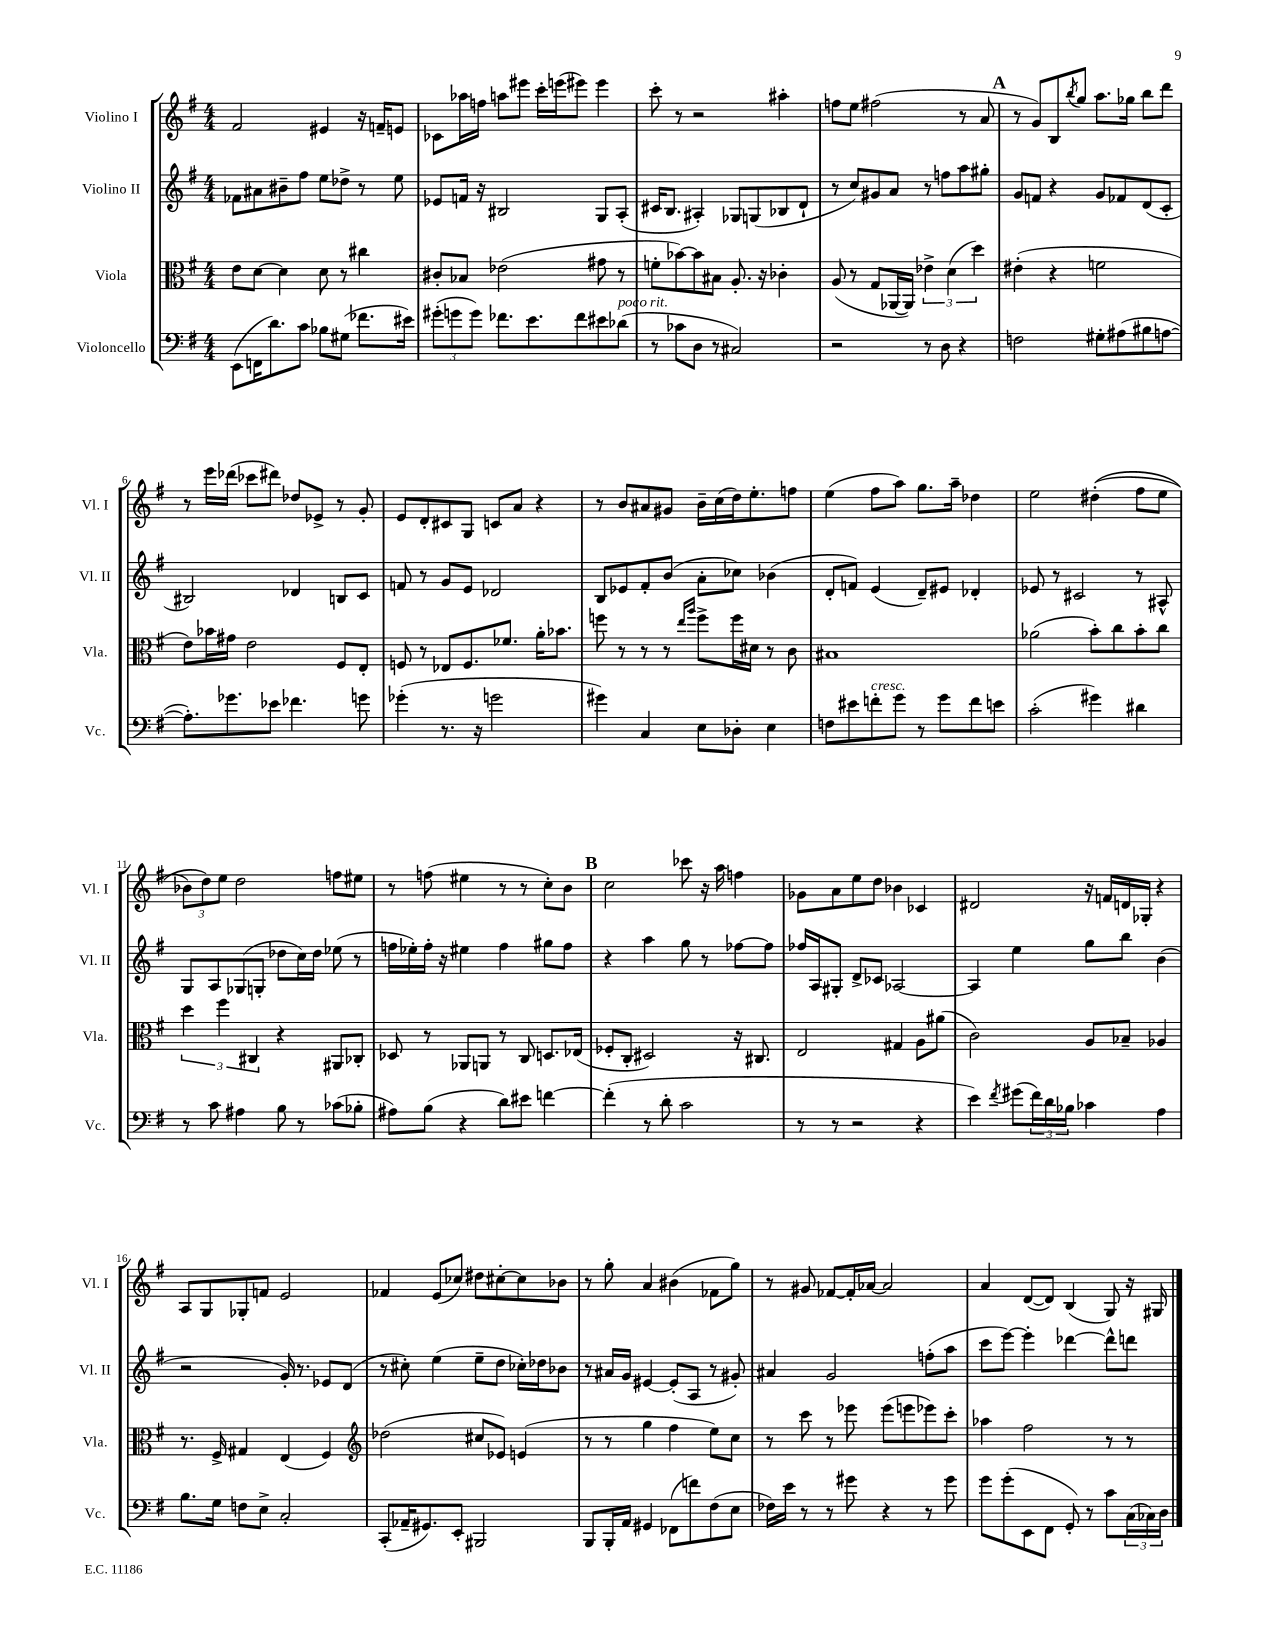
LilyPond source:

<<
\new StaffGroup <<
\new Staff = "s0" \with { instrumentName = "Violino I" shortInstrumentName = "Vl. I" } {
    \clef treble \key g \major \numericTimeSignature \time 4/4
    fis'2 eis'4 r16 f'16-- e'8 |
    ces'8 aes''16 f''16 a''8 eis'''8 c'''16-. e'''16( eis'''8) eis'''4 |
    c'''8-. r8 r2 ais''4-. |
    f''8 e''8 fis''2( r8 a'8 |
    \mark \markup { \bold "A" } r8 g'8) b8 \acciaccatura { b''8 } g''8 a''8. ges''16 b''8 d'''8 |
    r8 e'''16 des'''16( ces'''8 dis'''8) des''8 ees'8-> r8 g'8-. |
    e'8 d'8-. cis'8 g8 c'8 a'8 r4 |
    r8 b'8 ais'8 gis'8 b'16-- c''16( d''16) e''8.-. f''8 |
    e''4( fis''8 a''8) g''8. a''16-- des''4 |
    e''2 dis''4-.(\( fis''8 e''8 |
    \tuplet 3/2 { bes'8) d''8\) e''8 } d''2 f''8 eis''8 |
    r8 f''8( eis''4 r8 r8 c''8-.) b'8 |
    \mark \markup { \bold "B" } c''2 ces'''8 r16 a''16 f''4 |
    ges'8 a'8 e''8 d''8 bes'4 ces'4 |
    dis'2 r16 f'16 d'16 ges16-. r4 |
    a8 g8 ges8-. f'8 e'2 |
    fes'4 e'8( ces''8) dis''8 cis''8~-. cis''8 bes'8 |
    r8 g''8-. a'4 bis'4( fes'8 g''8) |
    r8 gis'8 fes'8~ fes'16-. aes'16~ aes'2 |
    a'4 d'8~( d'8) b4( g8) r16 gis16 \bar "|." |
}
\new Staff = "s1" \with { instrumentName = "Violino II" shortInstrumentName = "Vl. II" } {
    \clef treble \key g \major \numericTimeSignature \time 4/4
    fes'8 ais'8 bis'8-- fis''8 e''8 des''8-> r8 e''8 |
    ees'8 f'16 r16 bis2 g8 a8-.( |
    cis'16 b8. ais4-.) ges8 g8( bes8 d'8-! |
    r8 c''8) gis'8 a'8 r8 f''8 a''8 gis''8-. |
    \mark \markup { \bold "A" } g'8 f'8 r4 g'8 fes'8 d'8( c'8-. |
    bis2) des'4 b8 c'8 |
    f'8 r8 g'8 e'8 des'2 |
    b8 ees'8 fis'8-. b'8( a'8-. ces''8) bes'4( |
    d'8-. f'8) e'4( d'8--) eis'8 des'4-. |
    ees'8 r8 cis'2 r8 ais8-^ |
    g8 a8 ges8( g8-. des''8 c''16) des''16 ees''8( r8 |
    f''16 ees''16-.) f''16-. r16 eis''4 f''4 gis''8 f''8 |
    \mark \markup { \bold "B" } r4 a''4 g''8 r8 fes''8~ fes''8 |
    fes''16 a16 gis8-. d'8-> ces'8 aes2~ |
    aes4 e''4 g''8 b''8 b'4( |
    r2 g'16-.) r8. ees'8 d'8( |
    r8 cis''8-.) e''4( e''8-- d''8 ces''16-.) des''16 bes'8 |
    r8 ais'16 g'16 eis'4~ eis'8-.( a8 r8 gis'8-.) |
    ais'4 g'2 f''8-.( a''8 |
    c'''8 e'''8~) e'''4-. des'''4~ des'''8-^ d'''8 \bar "|." |
}
\new Staff = "s2" \with { instrumentName = "Viola" shortInstrumentName = "Vla." } {
    \clef alto \key g \major \numericTimeSignature \time 4/4
    e'8 d'8~ d'4 d'8 r8 cis''4 |
    cis'8-. bes8 ees'2( gis'8 r8 |
    f'8-. bes'8~) bes'8 bis8 a8.-. r16 ces'4-. |
    a8( r8 g8 aes,16~ aes,16) \tuplet 3/2 { ees'4-> d'4( d''4) } |
    \mark \markup { \bold "A" } eis'4-.( r4 f'2 |
    e'8) bes'16 gis'16 e'2 fis8 e8-. |
    f8 r8 ees8 f8. fes'8. a'16-. bes'8. |
    f''8 r8 r8 r8 \grace { e''16 a''16 } f''8-> f''16 dis'16 r8 c'8 |
    bis1 |
    aes'2( b'8-.) c''8 b'8-. c''8 |
    \tuplet 3/2 { d''4 fis''4 cis4 } r4 ais,8 ces8-. |
    des8 r8 aes,8 a,8 r8 c8 d8. ees16( |
    \mark \markup { \bold "B" } fes8-. c8-. dis2) r16 cis8. |
    e2 gis4 a8 ais'8( |
    c'2) a8 bes8-- aes4 |
    r8. fis16-> gis4 e4( fis4) |
    \clef treble des''2( cis''8 ees'8) e'4( |
    r8 r8 g''4 fis''4 e''8) c''8 |
    r8 c'''8 r8 ees'''8 ees'''8( e'''8 ees'''8) c'''8-. |
    aes''4 fis''2 r8 r8 \bar "|." |
}
\new Staff = "s3" \with { instrumentName = "Violoncello" shortInstrumentName = "Vc." } {
    \clef bass \key g \major \numericTimeSignature \time 4/4
    e,8( f,16 d'8.) c'8 bes8 gis8( fes'8. eis'16) |
    \tuplet 3/2 { gis'8-.( g'8 g'8) } fes'8. e'8. fes'8 eis'8 des'8^\markup { \italic "poco rit." }( |
    r8 ces'8 d8 r8 cis2) |
    r2 r8 d8 r4 |
    \mark \markup { \bold "A" } f2 gis8-. ais8( bis8 a8~ |
    a8.-.) ges'8. ees'8 fes'4. g'8 |
    ges'4-.( r8. r16 g'2 |
    gis'4) c4 e8 des8-. e4 |
    f8 eis'8 f'8-.^\markup { \italic "cresc." } g'8 r8 g'8 f'8 e'8 |
    c'2-.( gis'4) dis'4 |
    r8 c'8 ais4 b8 r8 ces'8( bes8-. |
    ais8) b8( r4 d'8) eis'8 f'4~ |
    \mark \markup { \bold "B" } f'4-.( r8 d'8-. c'2 |
    r8 r8 r2 r4 |
    e'4) \acciaccatura { fis'8 } gis'8( \tuplet 3/2 { fis'16) d'16 bes16 } ces'4 a4 |
    b8. g16 f8 e8-> c2-. |
    c,8-.( aes,16-- gis,8.) e,8-. bis,,2 |
    b,,8 b,,16-. a,16 gis,4 fes,8( f'8) fis8( e8 |
    fes16) e'16 r8 r8 gis'8 r4 r8 gis'8 |
    g'8 g'8-.( e,8 fis,8 g,8-.) r8 c'8 \tuplet 3/2 { c16( ces16) d16 } \bar "|." |
}
>>
>>
